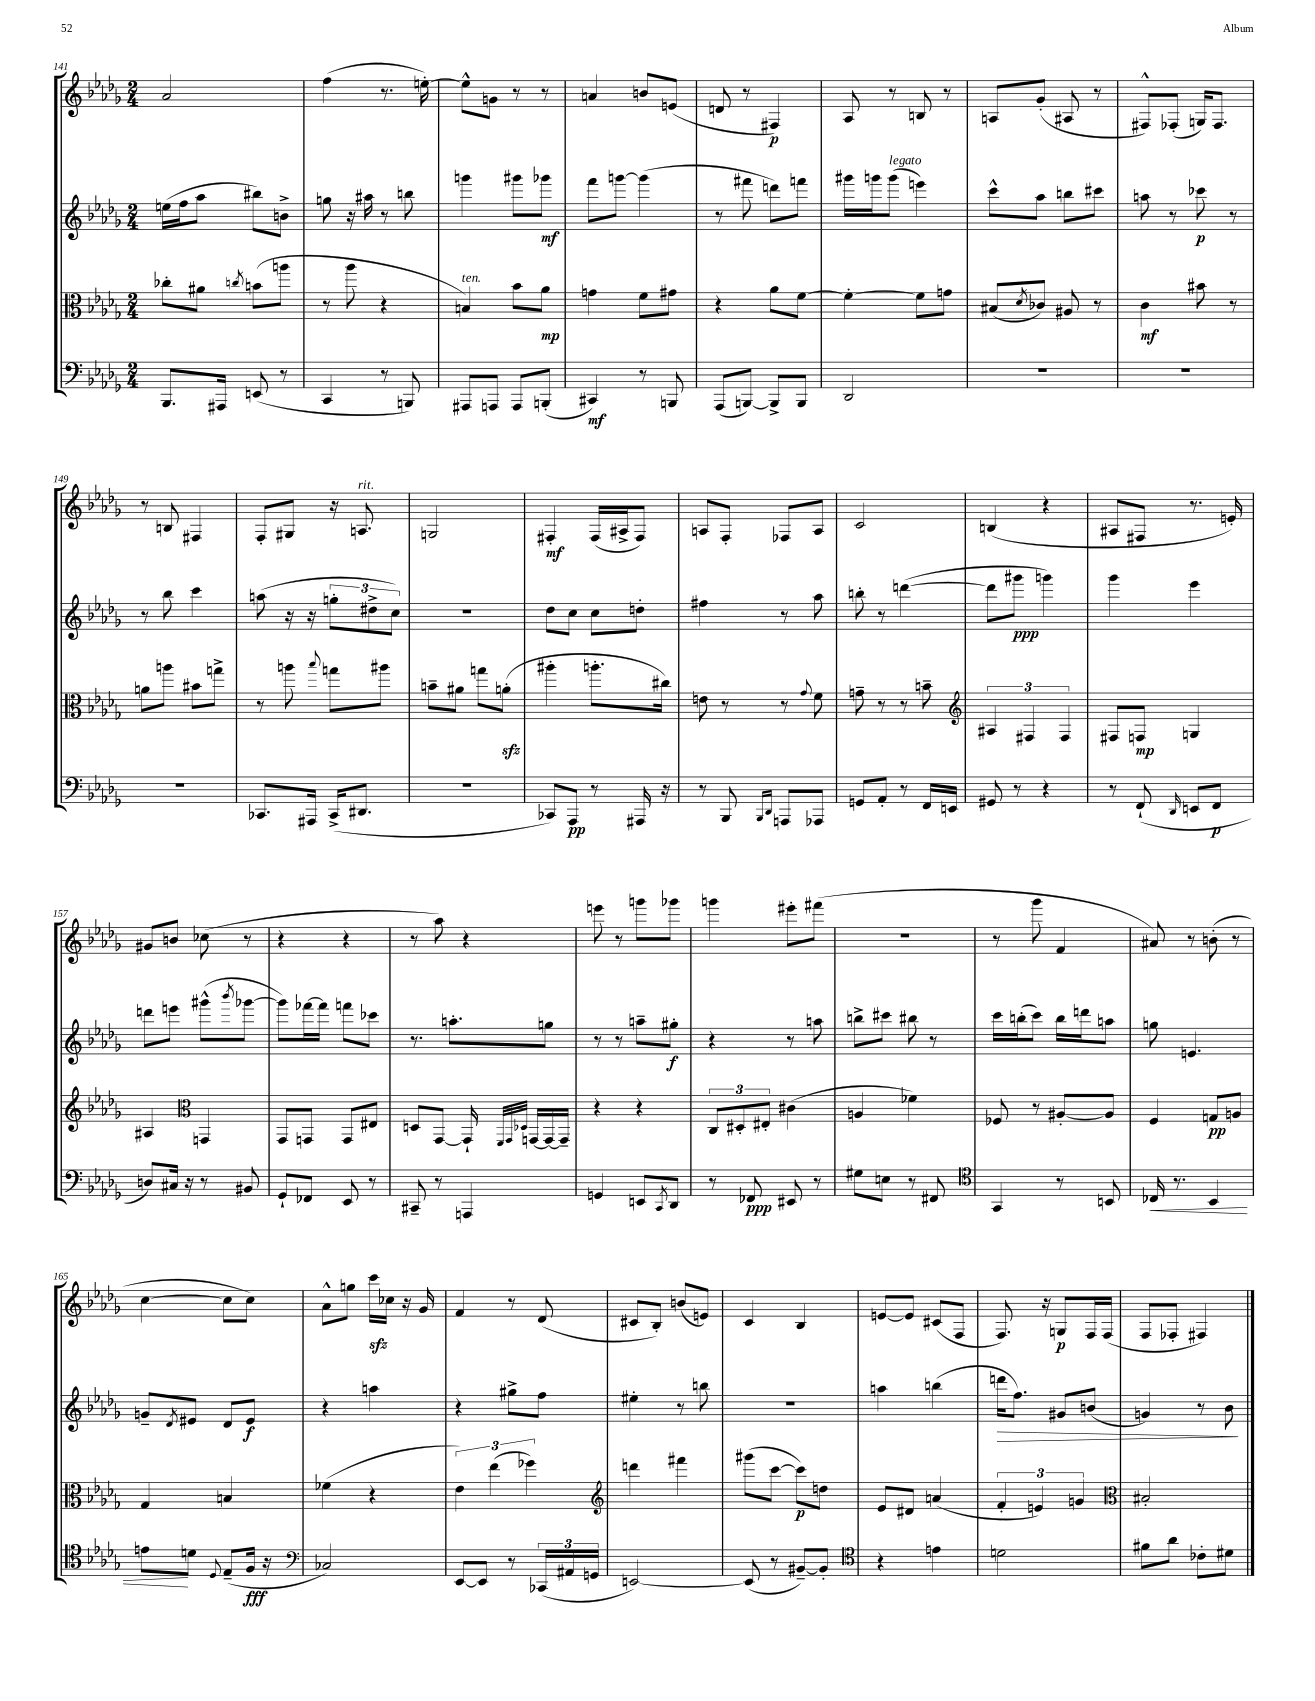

**kern	**dynam	**kern	**dynam	**kern	**dynam	**kern	**dynam
*part4	*part4	*part3	*part3	*part2	*part2	*part1	*part1
*staff4	*staff4	*staff3	*staff3	*staff2	*staff2	*staff1	*staff1
*clefF4	*	*clefC3	*	*clefG2	*	*clefG2	*
*k[b-e-a-d-g-]	*	*k[b-e-a-d-g-]	*	*k[b-e-a-d-g-]	*	*k[b-e-a-d-g-]	*
*M2/4	*	*M2/4	*	*M2/4	*	*M2/4	*
=141	=141	=141	=141	=141	=141	=141	=141
8.BBB-/L	.	8cc-X'\L	.	(16een\LL	.	2a-/	.
.	.	.	.	16ff\J	.	.	.
.	.	8a#X\J	.	8aa-\J	.	.	.
16AAA#X/Jk	.	.	.	.	.	.	.
.	.	8qccn/	.	.	.	.	.
(8EEn/	.	(8bn\L	.	8bb#X\L)	.	.	.
8r	.	8aan\J	.	8bn^\J	.	.	.
=142	=142	=142	=142	=142	=142	=142	=142
4CC/	.	8r	.	8ggn\	.	(4ff\	.
.	.	8aa-\	.	16r	.	.	.
.	.	.	.	16aa#X\	.	.	.
8r	.	4r	.	8r	.	8.r	.
8BBBn/)	.	.	.	8bbn\	.	.	.
.	.	.	.	.	.	[16een'\)	.
=143	=143	=143	=143	=143	=143	=143	=143
!	!	!LO:TX:a:i:t=ten.	!	!	!	!	!
8AAA#X/L	.	4Bn/)	.	4gggn\	.	8ee^^\L]	.
8AAAn/J	.	.	.	.	.	8gn\J	.
8AAA/L	.	8b-\L	.	8ggg#X\L	.	8r	.
(8BBBn'/J	.	8a-\J	mp	8ggg-X\J	mf	8r	.
=144	=144	=144	=144	=144	=144	=144	=144
4CC#X/)	mf	4gn\	.	8fff\L	.	4an/	.
.	.	.	.	[8gggn\J	.	.	.
8r	.	8f\L	.	(4ggg\]	.	8bn/L	.
8BBBn/	.	8g#X\J	.	.	.	(8en/J	.
=145	=145	=145	=145	=145	=145	=145	=145
(8AAA-/L	.	4r	.	8r	.	8dn/	.
[8BBBn/J)	.	.	.	8fff#X\	.	8r	.
8BBB^/L]	.	8a-\L	.	8dddn\L)	.	4F#X/)	p
8BBB/J	.	[8f\J	.	8fffn\J	.	.	.
=146	=146	=146	=146	=146	=146	=146	=146
2DD-/	.	4f'\_	.	16ggg#X\LL	.	8A-/	.
.	.	.	.	16gggn\J	.	.	.
!	!	!	!	!LO:TX:a:i:t=legato	!	!	!
.	.	.	.	(8ggg\J	.	8r	.
.	.	8f\L]	.	4eeen\)	.	8Bn/	.
.	.	8gn\J	.	.	.	8r	.
=147	=147	=147	=147	=147	=147	=147	=147
2r	.	(8B#X/L	.	8ccc^^\L	.	8An/L	.
.	.	8qd-/	.	.	.	.	.
.	.	8c-X/J)	.	8aa-\J	.	(8g-'/J	.
.	.	8A#X/	.	8bbn\L	.	8A#X/	.
.	.	8r	.	8ccc#X\J	.	8r	.
=148	=148	=148	=148	=148	=148	=148	=148
2r	.	4c\	mf	8aan\	.	8F#X^^/L)	.
.	.	.	.	8r	.	(8F-X'/J	.
.	.	8b#X\	.	8ccc-X\	p	16Gn/KL)	.
.	.	.	.	.	.	8.F-/J	.
.	.	8r	.	8r	.	.	.
!!LO:LB:g=z
=149	=149	=149	=149	=149	=149	=149	=149
2r	.	8an\L	.	8r	.	8r	.
.	.	8aan\J	.	8bb-\	.	8Bn/	.
.	.	8b#X\L	.	4ccc\	.	4F#X/	.
.	.	8ggn^\J	.	.	.	.	.
=150	=150	=150	=150	=150	=150	=150	=150
8.CC-X/L	.	8r	.	(8aan\	.	8F'/L	.
.	.	8aan\	.	16r	.	8G#X/J	.
16AAA#X/Jk	.	.	.	16r	.	.	.
.	.	8qqbb-/	.	.	.	.	.
(16CC-^/KL	.	8ggn\L	.	12ggn'\L	.	16r	.
!	!	!	!	!	!	!LO:TX:a:i:t=rit.	!
8.DD#X/J	.	.	.	.	.	8.An/	.
.	.	.	.	12dd#X^\	.	.	.
.	.	8aa#X\J	.	.	.	.	.
.	.	.	.	12cc\J)	.	.	.
=151	=151	=151	=151	=151	=151	=151	=151
2r	.	8bn~\L	.	2r	.	2Gn/	.
.	.	8a#X\J	.	.	.	.	.
.	.	8ggn\L	.	.	.	.	.
.	.	(8anzz'\J	.	.	.	.	.
=152	=152	=152	=152	=152	=152	=152	=152
8CC-X/L)	.	4aa#X'\	.	8dd-\L	.	4F#X'/	mf
8AAA-/J	pp	.	.	8cc\J	.	.	.
8r	.	8.aan'\L	.	8cc\L	.	(16F#/LL	.
.	.	.	.	.	.	16A#X^/J	.
16AAA#X/	.	.	.	8ddn'\J	.	8F#/J)	.
16r	.	16cc#X\Jk)	.	.	.	.	.
=153	=153	=153	=153	=153	=153	=153	=153
8r	.	8en\	.	4ff#X\	.	8An/L	.
8BBB-/	.	8r	.	.	.	8F'/J	.
16qqBBB-/LL	.	.	.	.	.	.	.
16qqDD-/JJ	.	.	.	.	.	.	.
8AAAn/L	.	8r	.	8r	.	8F-X/L	.
.	.	8qqg-/	.	.	.	.	.
8AAA-X/J	.	8f\	.	8aa-\	.	8A/J	.
=154	=154	=154	=154	=154	=154	=154	=154
8GGn/L	.	8gn~\	.	8bbn'\	.	2c/	.
8AA-'/J	.	8r	.	8r	.	.	.
8r	.	8r	.	([4dddn\	.	.	.
16FF/LL	.	8bn~\	.	.	.	.	.
16EEn/JJ	.	.	.	.	.	.	.
=155	=155	=155	=155	=155	=155	=155	=155
*	*	*clefG2	*	*	*	*	*
8GG#X/	.	6A#X/	.	8ddd\L]	.	(4Bn/	.
8r	.	.	.	8ggg#X\J	ppp	.	.
.	.	6F#X/	.	.	.	.	.
4r	.	.	.	4gggn\)	.	4r	.
.	.	6F#/	.	.	.	.	.
=156	=156	=156	=156	=156	=156	=156	=156
8r	.	8F#X/L	.	4ggg-\	.	8A#X/L	.
(8FF`/	.	8Fn/J	mp	.	.	8F#X/J	.
16qqDD-/	.	.	.	.	.	.	.
8EEn/L	.	4Gn/	.	4eee-\	.	8.r	.
8FF/J	p	.	.	.	.	.	.
.	.	.	.	.	.	16en'/)	.
!!LO:LB:g=z
=157	=157	=157	=157	=157	=157	=157	=157
8Dn/L)	.	4A#X/	.	8dddn\L	.	8g#X/L	.
16C#X/Jk	.	.	.	8eeen\J	.	8bn/J	.
16r	.	.	.	.	.	.	.
*	*	*clefC3	*	*	*	*	*
8r	.	4GGn/	.	(8ggg#X^^\L	.	(8cc-X\	.
.	.	.	.	8qbbb-/	.	.	.
8BB#X/	.	.	.	[8ggg-X\J	.	8r	.
=158	=158	=158	=158	=158	=158	=158	=158
8GG-`/L	.	8GG-/L	.	8ggg-\L])	.	4r	.
8FF-X/J	.	8GGn/J	.	[16fff-X\L	.	.	.
.	.	.	.	16fff-\JJ]	.	.	.
8EE-/	.	8GG/L	.	8fffn\L	.	4r	.
8r	.	8E#X/J	.	8ccc-X\J	.	.	.
=159	=159	=159	=159	=159	=159	=159	=159
8CC#X~/	.	8Dn/L	.	8.r	.	8r	.
8r	.	[8GG-/J	.	.	.	8aa-\)	.
.	.	.	.	8.aan'\L	.	.	.
4AAAn/	.	16GG-`/]	.	.	.	4r	.
.	.	32qqFF/LLL	.	.	.	.	.
.	.	32qqGG-/	.	.	.	.	.
.	.	32qqD-X/JJJ	.	.	.	.	.
.	.	[16GGn/LL	.	.	.	.	.
.	.	16GG/_	.	8ggn\J	.	.	.
.	.	16GG~/JJ]	.	.	.	.	.
=160	=160	=160	=160	=160	=160	=160	=160
4GGn/	.	4r	.	8r	.	8eeen\	.
.	.	.	.	8r	.	8r	.
8EEn/L	.	4r	.	8aan~\L	.	8gggn\L	.
8qCC/	.	.	.	.	.	.	.
8DD-/J	.	.	.	8gg#X'\J	f	8ggg-X\J	.
=161	=161	=161	=161	=161	=161	=161	=161
8r	.	12C/L	.	4r	.	4gggn\	.
.	.	12D#X'/	.	.	.	.	.
8FF-X/	ppp	.	.	.	.	.	.
.	.	12E#X'/J	.	.	.	.	.
8EE#X/	.	(4c#X\	.	8r	.	8eee#X'\L	.
8r	.	.	.	8aan\	.	(8fff#X\J	.
=162	=162	=162	=162	=162	=162	=162	=162
8G#X\L	.	4An/	.	8bbn^\L	.	2r	.
8En\J	.	.	.	8ccc#X\J	.	.	.
8r	.	4f-X\)	.	8bb#X\	.	.	.
8FF#X/	.	.	.	8r	.	.	.
=163	=163	=163	=163	=163	=163	=163	=163
*clefC4	*	*	*	*	*	*	*
4GG-/	.	8F-X/	.	16ccc\LL	.	8r	.
.	.	.	.	(16bbn'\J	.	.	.
.	.	8r	.	8ccc\J)	.	8ggg-\	.
8r	.	[8A#X'/L	.	16bb\LL	.	4f/	.
.	.	.	.	16dddn\J	.	.	.
8BBn/	.	8A#/J]	.	8aan\J	.	.	.
=164	=164	=164	=164	=164	=164	=164	=164
!	!LO:HP:b	!	!	!	!	!	!
16C-X/	<	4F/	.	8ggn\	.	8a#X/)	.
8.r	.	.	.	.	.	.	.
.	.	.	.	4.en/	.	8r	.
4BB-/	.	8Gn/L	pp	.	.	(8bn'\	.
.	.	8An/J	.	.	.	8r	.
!!LO:LB:g=z
=165	=165	=165	=165	=165	=165	=165	=165
8en\L	.	4G-/	.	8gn~/L	.	[4cc\	.
.	.	.	.	8qd-/	.	.	.
8dn\J	[	.	.	8e#X/J	.	.	.
8qqD-/	.	.	.	.	.	.	.
(8E-~/L	.	4Bn/	.	8d-/L	.	8cc\L]	.
16F/Jk	fff	.	.	8e#/J	f	8cc\J)	.
16r	.	.	.	.	.	.	.
=166	=166	=166	=166	=166	=166	=166	=166
*clefF4	*	*	*	*	*	*	*
2C-X/)	.	(4f-X\	.	4r	.	8a-^^\L	.
.	.	.	.	.	.	8ggn\J	.
.	.	4r	.	4aan\	.	16ccczz\LL	.
.	.	.	.	.	.	16cc-X\JJ	.
.	.	.	.	.	.	16r	.
.	.	.	.	.	.	16g-/	.
=167	=167	=167	=167	=167	=167	=167	=167
[8EE-/L	.	6e-\)	.	4r	.	4f/	.
8EE-/J]	.	.	.	.	.	.	.
.	.	(6ee-\	.	.	.	.	.
8r	.	.	.	8gg#X^\L	.	8r	.
.	.	6ff-X\)	.	.	.	.	.
(24CC-X/LL	.	.	.	8ff\J	.	(8d-/	.
24AA#X/	.	.	.	.	.	.	.
24GGn/JJ	.	.	.	.	.	.	.
=168	=168	=168	=168	=168	=168	=168	=168
*	*	*clefG2	*	*	*	*	*
[2EEn/)	.	4dddn\	.	4ee#X'\	.	8c#X/L	.
.	.	.	.	.	.	8B-'/J)	.
.	.	4fff#X\	.	8r	.	(8bn/L	.
.	.	.	.	8bbn\	.	8en/J)	.
=169	=169	=169	=169	=169	=169	=169	=169
(8EE/]	.	(8ggg#X\L	.	2r	.	4c/	.
8r	.	[8ccc\J	.	.	.	.	.
[8BB#X~/L)	.	8ccc\L])	p	.	.	4B-/	.
8BB#'/J]	.	8ddn\J	.	.	.	.	.
=170	=170	=170	=170	=170	=170	=170	=170
*clefC4	*	*	*	*	*	*	*
4r	.	8e-/L	.	4aan\	.	[8en/L	.
.	.	8d#X/J	.	.	.	8e/J]	.
4en\	.	(4an/	.	(4bbn\	.	(8c#X/L	.
.	.	.	.	.	.	8F/J	.
=171	=171	=171	=171	=171	=171	=171	=171
!	!	!	!	!	!LO:HP:b	!	!
2dn\	.	6f'/	.	16dddn\KL	>	8.F/)	.
.	.	.	.	8.ff\J)	.	.	.
.	.	6en/)	.	.	.	.	.
.	.	.	.	.	.	16r	.
.	.	.	.	8g#X/L	.	8Gn/L	p
.	.	6gn/	.	.	.	.	.
.	.	.	.	(8bn/J	.	16F/L	.
.	.	.	.	.	.	(16F/JJ	.
=172	=172	=172	=172	=172	=172	=172	=172
*	*	*clefC3	*	*	*	*	*
8f#X\L	.	2B#X'/	.	4gn/)	.	8F/L	.
8a-\J	.	.	.	.	.	8F-X'/J	.
8c-X'\L	.	.	.	8r	.	4F#X/)	.
8d#X\J	.	.	.	8b-\	.	.	.
.	.	.	.	.	]	.	.
==	==	==	==	==	==	==	==
*-	*-	*-	*-	*-	*-	*-	*-
